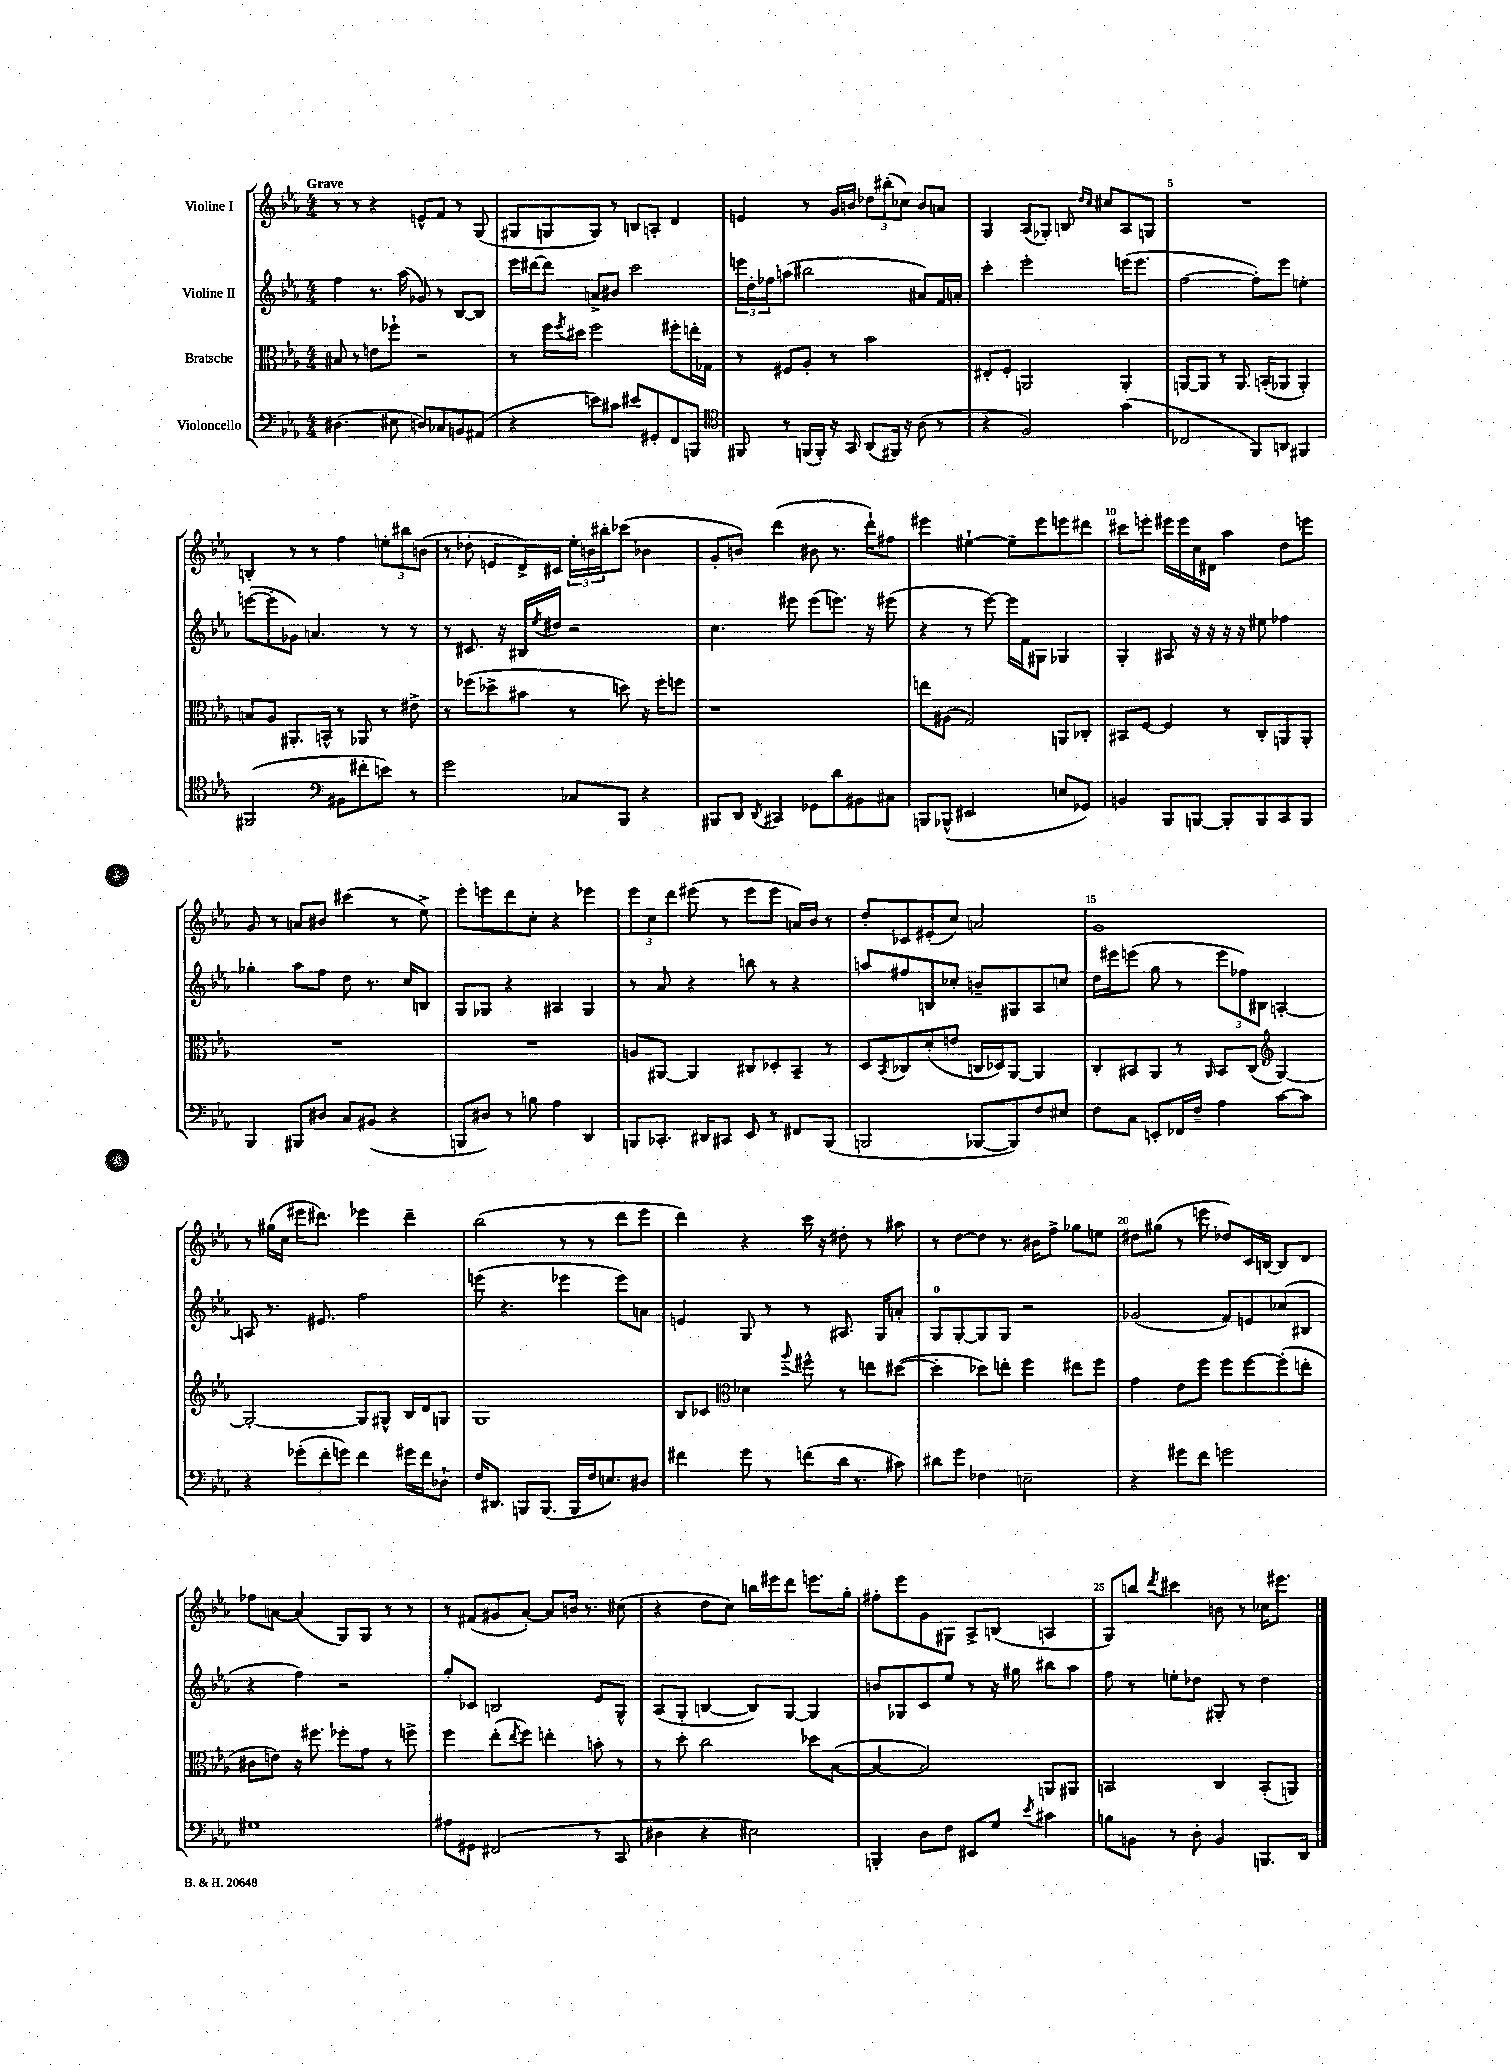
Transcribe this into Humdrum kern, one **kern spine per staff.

**kern	**kern	**kern	**kern
*staff4	*staff3	*staff2	*staff1
*clefF4	*clefC3	*clefG2	*clefG2
*k[b-e-a-]	*k[b-e-a-]	*k[b-e-a-]	*k[b-e-a-]
*M4/4	*M4/4	*M4/4	*M4/4
(4.D#	8B#	4ff	8r
.	8r	.	8r
.	8e	8.r	4r
8E#	8ff-`	.	.
.	.	(16aa-	.
8D)	2r	8g-)	8e^^
8C-	.	8r	8f
8BB	.	[8B-	8r
(8AA#	.	8B-]	(8G
=	=	=	=
4r	8r	16eee-	8G#
.	.	[16ddd#	.
.	16ff	8ddd#]	8G
.	8qff	.	.
.	16dd#	.	.
8e)	2ff	8a^	8G)
8c#	.	8b#	8r
8e#	.	2ccc	8B
8GG#'	.	.	8A'
8FF	8ff#'	.	4d
8BBB	16ee'	.	.
.	16G-	.	.
=	=	=	=
*clefC4	*	*	*
8FF#	8r	24eee	4e
.	.	24dd'	.
.	.	24ff-	.
8r	8F#	(8aa	.
(16FF	8A-'	2bb#	8r
16FF')	.	.	.
16r	8r	.	16g
16GG	.	.	16b
(8AA-	2b-	.	12dd-
.	.	.	(12bb#'
16FF#)	.	.	.
.	.	.	12cc-)
16r	.	.	.
(8A-	.	8a#)	8b
8r	.	16f	8a
.	.	16a'	.
=	=	=	=
4r	8E#'	4ccc'	4G
.	8F'	.	.
2F)	2AA	2eee-'	(8A-
.	.	.	8G-')
.	.	.	8B
.	.	.	16qqdd
.	.	.	16qqcc
.	.	.	8cc#
(4g	4AA'	(16eee	8A-
.	.	8.eee	.
.	.	.	8G
=	=	=	=
2C-	[8AA	[2ff	1r
.	8AA]	.	.
.	8r	.	.
.	8.AA	.	.
8FF)	.	8ff'])	.
.	(16BB'	.	.
8AA	8AA-	8eee-	.
4FF#	4AA-')	4ee'	.
=	=	=	=
(2FF#	8B	([8eee	4B'
.	8A-	8eee']	.
.	8.AA#'	8g-)	8r
.	.	4.a	8r
.	16BB^^	.	.
*clefF4	*	*	*
8BB#	8r	.	4ff
8f#'	8AA-	.	.
8e)	8r	8r	12ee'
.	.	.	12bb#
8r	8e#^	8r	.
.	.	.	(12b
=	=	=	=
2g	8r	8r	8r
.	(8ff-	8.c#	8dd-'
.	8dd-^	.	8e
.	.	16r	.
.	8b#	16B#	16d^)
.	.	8qee-	.
.	.	16dd#	16c#
8C-	8r	2r	24ee-'
.	.	.	24b
.	.	.	24bb#'
8BBB-	8dd)	.	(8ccc-
4r	16r	.	4b-
.	16ff-'	.	.
.	8ff	.	.
=	=	=	=
8BBB#	1r	4.cc	8g'
8DD	.	.	8b)
8qDD	.	.	.
4CC#	.	.	(4ddd
.	.	8eee#	.
8GG-	.	(8eee#	8b#
8d	.	8.eee)	8.r
8BB#	.	.	.
.	.	16r	16ddd`)
8C#	.	(8eee#	8ff#
=	=	=	=
8BBB	8ee	4r	4eee#
(8BBB-^^	(8A#	.	.
2EE#	2G)	8r	[4ee#`
.	.	[8eee-)	.
.	.	16eee-]	8ee#~]
.	.	16f	.
.	.	8G#	8eee#
8E	8AA	4G-	8eee
8GG-)	8C-'	.	8ddd#
=	=	=	=
4BB	8BB#	4G'	8ccc#
.	[8F	.	8eee'
8BBB-	4F]	8A#	16eee#
.	.	.	16eee#
[8BBB	.	16r	16cc
.	.	16r	16d#
8BBB']	8r	16r	4aa-
.	.	16r	.
8BBB	8C'	8ee#	.
8CC	8AA	4ff-	8dd
8BBB	8AA'	.	8eee
=	=	=	=
4BBB-	1r	4gg-'	8g
.	.	.	8r
8BBB#	.	8aa-	8a
8D#	.	8ff	8b#
8C	.	8dd	(4ccc#
(8BB#	.	8.r	.
4r	.	.	8r
.	.	16cc	.
.	.	8B	8ee-^)
=	=	=	=
8BBB	1r	8G	8eee-'
8D#)	.	8G-	8eee
8r	.	4r	8ddd
8B	.	.	8cc'
4A-	.	4A#	4r
4DD	.	4G-	4eee-
=	=	=	=
8BBB	8A	8r	12eee-
.	.	.	12cc
8.CC-'	[8AA#	8a-	.
.	.	.	12ddd
.	4AA#]	4r	(8eee#
16DD#	.	.	.
8CC#	.	.	8r
8EE-	8C#	8bb	8eee#
8r	8D-'	8r	8eee#
8FF#	8BB-~	4r	16a)
.	.	.	16b-
(8BBB	8r	.	8r
=	=	=	=
2BBB	8D	8aa	8dd'
.	8qBB-	.	.
.	8C-	8ff#	8c-
.	(8d'	8B	(8e#'
.	8e	8cc-'	8cc)
[8BBB-	16C	8b~	2a
.	16D-)	.	.
8BBB-])	[8AA-	8G#	.
8F	4AA-]	8A-	.
8E#	.	8cc	.
=	=	=	=
8F	8C'	16dd	1g
.	.	16eee#	.
8C	8BB#	(8eee	.
8EE'	8AA-	8gg	.
16FF-	8r	8r	.
16F~	.	.	.
.	16qqAA-	.	.
4A-	8BB#	12eee	.
.	.	12ff-)	.
.	(8C	.	.
.	.	12B#	.
*	*clefG2	*	*
[8c	[4G)	[4A'	.
8c]	.	.	.
=	=	=	=
4r	2G'_	8A]	8r
.	.	8.r	(16gg#
.	.	.	16cc
(12g-'	.	.	16eee#
.	.	8.e#	8.ddd#)
12f'	.	.	.
12g)	.	.	.
4f	8G]	2ff	4eee-
.	8G#^^	.	.
16g#	16B-	.	4ddd#~
16f	16d	.	.
8D-`	8G	.	.
=	=	=	=
16F	1G	(8eee	(2bb-
8.DD#	.	.	.
.	.	4.r	.
8BBB	.	.	.
(8.BBB	.	.	.
.	.	4eee-	8r
16BBB	.	.	.
16F	.	.	8r
8.E)	.	.	.
.	.	8eee-)	8ddd
8D#	.	8a	8eee-
=	=	=	=
4f#	8B-	4e	4ddd)
.	8c-	.	.
*	*clefC3	*	*
8g	4d-	8G	4r
8r	.	8r	.
.	8qqaa-	.	.
(8f	8ff#^^	8r	16ccc
.	.	.	16r
16d	8r	8.A#	8dd#'
8.r	.	.	.
.	8ee	.	8r
.	.	16G	.
8c#)	([8dd#	8a'	8aa#
=	=	=	=
8d#	4dd#']	8G	8r
8g	.	[8G'	[8dd
4F-	8dd-)	8G]	8dd]
.	8ee'	8G	8.r
2E~	4ff	2r	.
.	.	.	16b#
.	.	.	8ff^
.	8ee#	.	8gg-
.	8ff	.	8ee
=	=	=	=
4r	4g	(2g-	8dd#
.	.	.	(8gg#
8g#	8e-	.	8r
8f	8ff	.	8eee
2g	8ff	8f)	8dd-)
.	[8ff	8e	16c
.	.	.	[16B
.	(8ff']	(8cc-	8B]
.	8ee'	8B#	8d
=	=	=	=
1G#	8c#	4r	8ff-
.	8e)	.	[8a
.	16r	4ff)	(4a]
.	8.ff#	.	.
.	8ff-'	2r	8G)
.	8g	.	8G
.	8r	.	8r
.	8ff^	.	8r
=	=	=	=
8A#	4ff	8gg'	8r
8GG#	.	8c-	(8f#
(2FF#	(8ee-'	2B	8g#
.	8qee-	.	.
.	8ff)	.	[8a-')
.	4ee'	.	8a-]
.	.	.	16b
.	.	.	8.r
8r	8b'	8e-	.
8CC	8r	8G^^	(8cc#
=	=	=	=
4D#	8r	(8A-	4r
.	8dd'	8G'	.
4r	2cc	[4B	8dd
.	.	.	8cc)
2E#)	.	8B])	16bb
.	.	.	16eee#
.	.	[8G	8ddd
.	8dd-	4G]	8.eee
.	([8B-	.	.
.	.	.	16gg'
=	=	=	=
4BBB'	4B-_	8b	8ff#'
.	.	8G-	8eee-
8D	2B-])	8c	8g
8F	.	8ee-	8G#
8EE#	.	8r	8A-^
8G	.	16r	(8B
.	.	16gg#	.
8qe-	.	.	.
4c#	8AA	8bb#	4A
.	8AA#	8aa-	.
=	=	=	=
8B	2BB	8ff	8G)
8BB	.	8r	8bb
.	.	.	8qddd
8r	.	8ee'	4ccc#
8D'	.	8dd-	.
4BB	4C	8G#'	8b
.	.	8r	8r
8.BBB	(8BB'	4dd-	16cc-
.	.	.	8.eee#
.	8AA)	.	.
16DD	.	.	.
==	==	==	==
*-	*-	*-	*-
